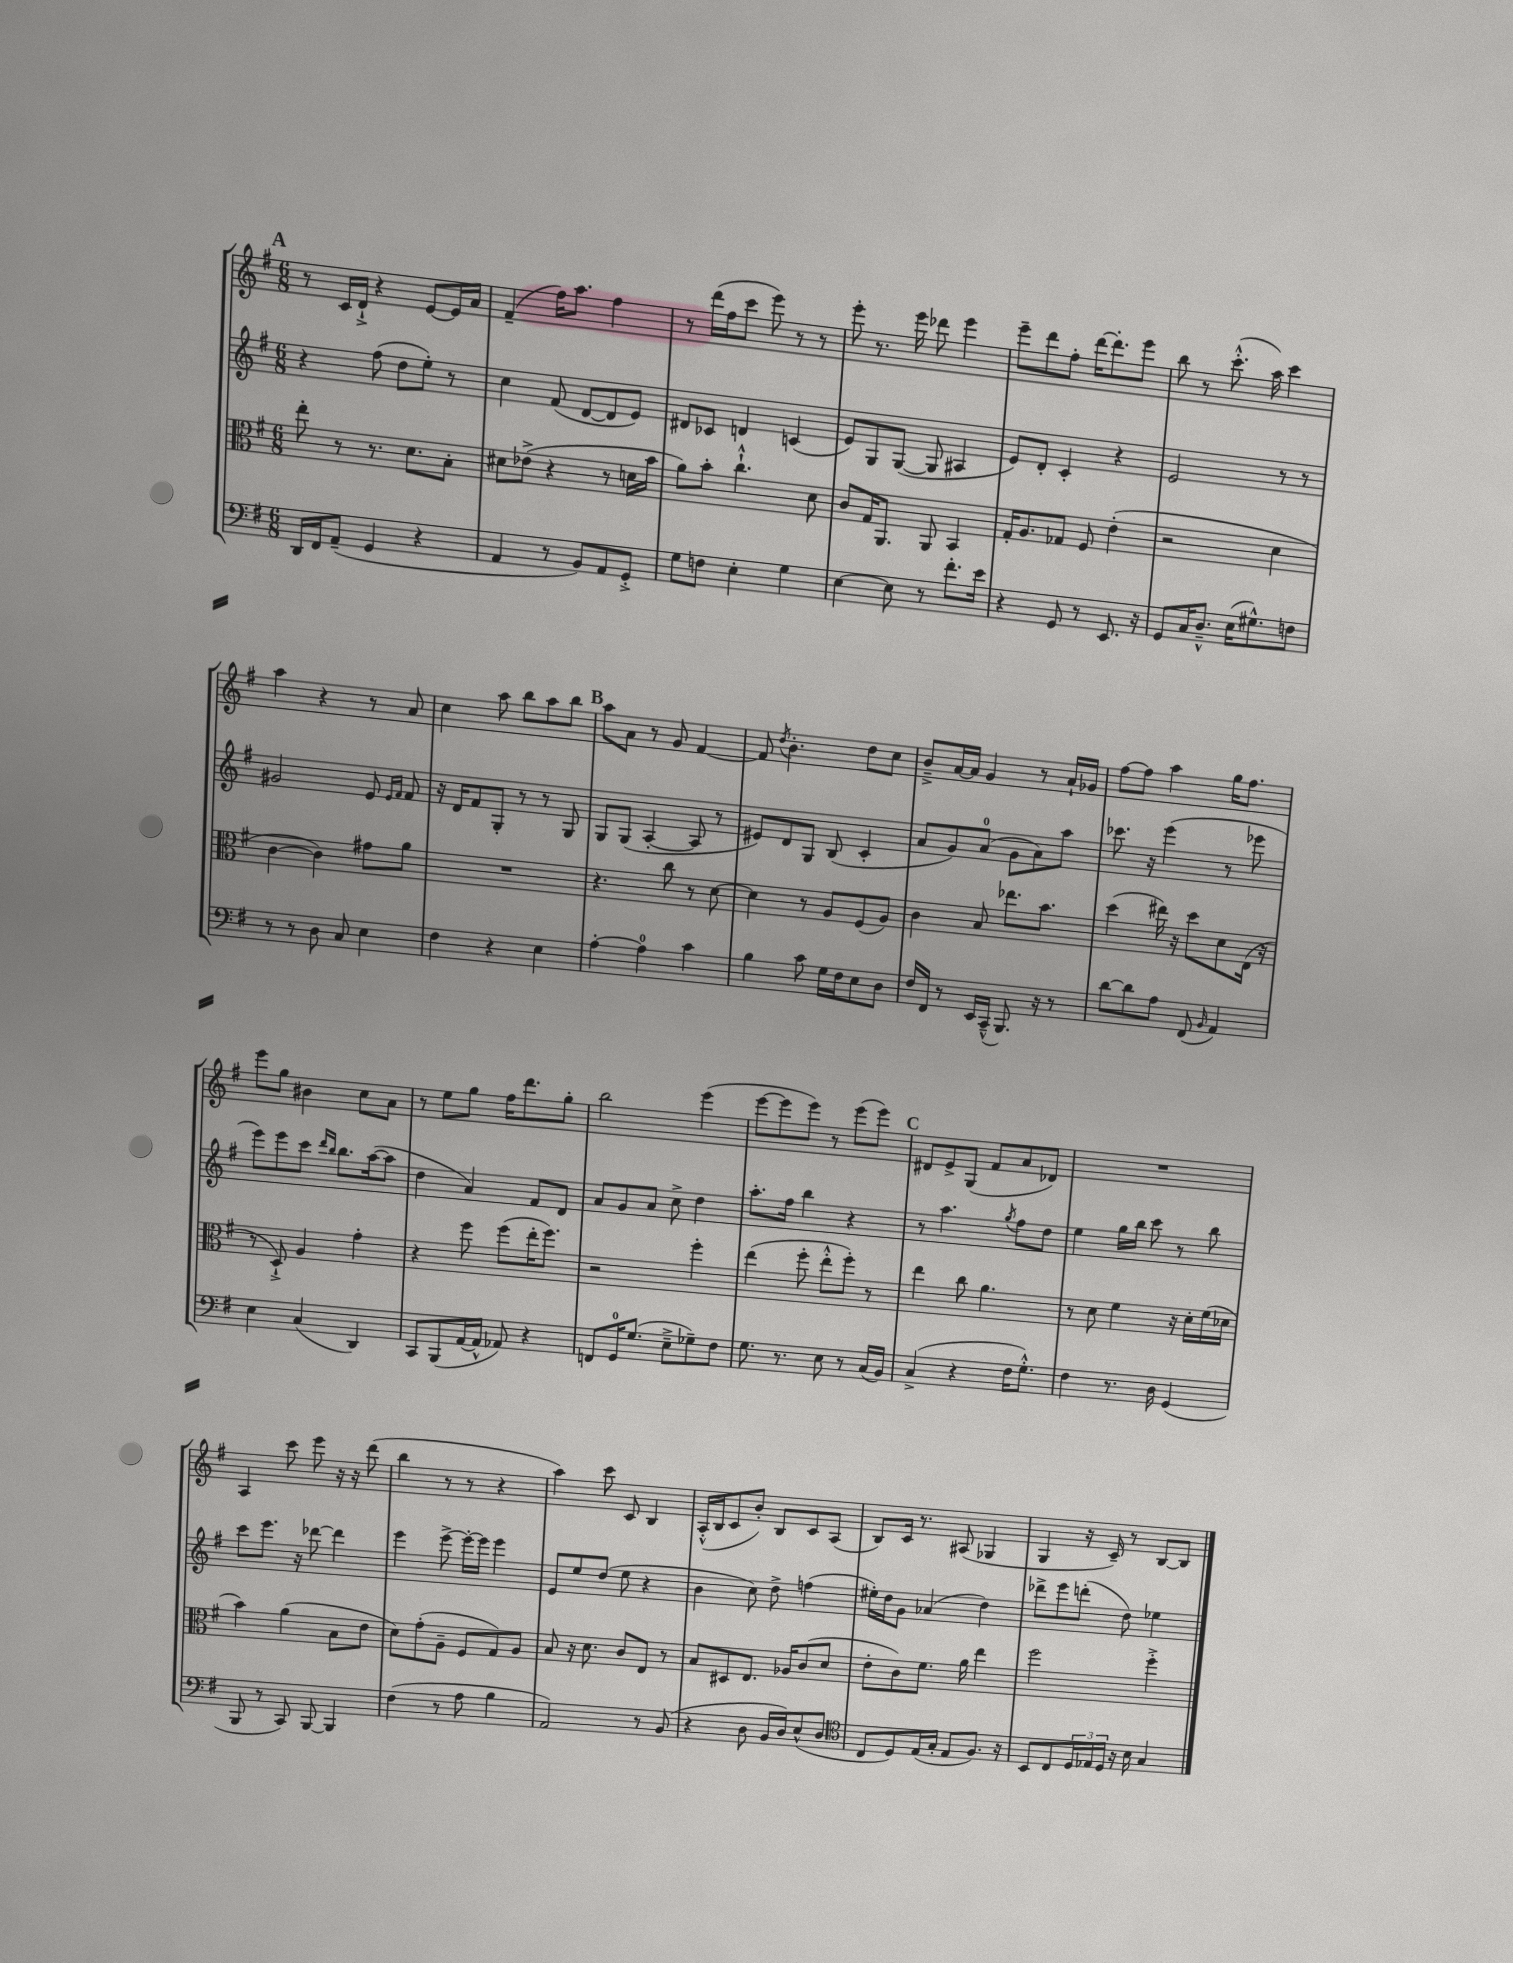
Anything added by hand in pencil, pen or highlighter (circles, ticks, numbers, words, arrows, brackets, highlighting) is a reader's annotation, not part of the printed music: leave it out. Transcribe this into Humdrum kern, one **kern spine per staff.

**kern	**kern	**kern	**kern
*staff4	*staff3	*staff2	*staff1
*clefF4	*clefC3	*clefG2	*clefG2
*k[f#]	*k[f#]	*k[f#]	*k[f#]
*M6/8	*M6/8	*M6/8	*M6/8
16DD/LL	8ee'\	4r	8r
16FF#/J	.	.	.
(8AA~/J	8r	.	16c/LL
.	.	.	16d`^/JJ
4GG/	8.r	(8ff#\	4r
.	.	8dd\L	.
.	8.d\L	.	.
4r	.	8ee'\J)	[8e/L
.	8B'\J	8r	16e/]L
.	.	.	16a/JJ
=	=	=	=
4AA/	8d#\L	4cc\	(4f#~/
.	(8e-^\J	.	.
8r	4r	(8f#/	16ff#\LK)
.	.	.	8.aa\J
8BB/L)	.	[8d/L	.
8AA/	8r	8d/]	4ff#\
8GG'^/J	16d\LL	8e/J)	.
.	16b\JJ	.	.
=	=	=	=
8G\L	8a\L)	8d#/L	8r
8F\J	8b'\J	8c-/J	(16ddd\LL
.	.	.	16ff#\J
4E'\	4.cc`^^\	4d/	8ccc\J
.	.	.	8eee\)
4G\	.	(4c/	8r
.	8d\	.	8r
=	=	=	=
[4E\	8c/L	8e/L)	8eee'\
.	16G/K	8G/	8.r
.	8.AA/J	.	.
8E\]	.	([8G/J	.
.	.	.	16eee\
8r	8AA/	8G/]	8ddd-\
8.f#'\L	4BB/	4A#/	4eee\
16e\Jk	.	.	.
=	=	=	=
4r	16G'/LK	8e/L)	8eee~\L
.	8.A/	.	.
.	.	8d'/J	8ddd\
8GG/	8G-/J	4c'/	8ff#'\J
8r	8F#/	.	[16ddd\LK
.	.	.	8.ddd'\]
8.EE/	(4e'\	4r	.
.	.	.	8eee\J
16r	.	.	.
=	=	=	=
8GG/L	2r	2e/	8bb\
16C/K	.	.	8r
8.D~^^/J	.	.	.
.	.	.	(8.ccc'^^\
(16E\LK	.	.	.
8.G#^^\)	.	.	16aa\)
.	4d\	8r	4ccc\
8F\J	.	8r	.
=	=	=	=
8r	[4c\	2g#/	4aa\
8r	.	.	.
8D\	4c\])	.	4r
8C/	.	.	.
4E\	8g#\L	8e/	8r
.	.	16qqe/LL	.
.	.	16qqf#/JJ	.
.	8a\J	8f#/	8a/
=	=	=	=
4F#\	2.r	16r	4cc\
.	.	16d/LK	.
.	.	8f#/	.
4r	.	8G'/J	8aa\
.	.	8r	8bb\L
4E\	.	8r	8aa\
.	.	8G/	8bb\J
=	=	=	=
[4A'\	4.r	8G/L	8aa\L
.	.	(8G/J	8a\J
4A\]	.	[4A'/	8r
.	8cc\	.	8g/
4c\	8r	8A/]	[4f#/
.	[8d\	8r	.
=	=	=	=
4B\	4d\]	8e#/L)	8f#/]
.	.	.	8qdd/
.	.	8d/	4.b'\
8c\	8r	8G/J	.
16G\LL	8A/L	(8B/	.
16F#\J	.	.	.
8E\	(8F#/	4c'/	8dd\L
8D\J	8A/J)	.	8cc\J
=	=	=	=
16F#/LL	4c\	8a/L	8b~^/L
16FF#/JJ	.	.	.
8r	.	8g/)	[16a/L
.	.	.	16a/]JJ
16EE/LL	8B/	(8a/J	4g/
(16CC~^^/JJ	.	.	.
8.BBB/)	8.ee-\L	8g\L	.
.	.	8a\)	8r
16r	8.b\J	.	.
8r	.	8aa\J	16a`/LL
.	.	.	16g-/JJ
=	=	=	=
[8d\L	(4dd\	8.ccc-\	[8ff#\L
8d\]	.	.	8ff#\]J
.	.	16r	.
8A\J	16ee#\)	(4eee\	4aa\
.	16r	.	.
(8FF#/	8dd\L	.	.
16qqBB/	.	.	.
4AA/)	8d\	8r	16gg\LK
.	.	.	8.ff#\J
.	(16E\Jk	8eee-\	.
.	16r	.	.
=	=	=	=
4E\	8r	8eee\L)	8eee\L
.	8D`^/)	8eee\	8gg\J
(4C/	4A/	8ccc\J	4b#\
.	.	16qqddd/LL	.
.	.	16qqbb/JJ	.
.	.	8.bb\L	.
4DD/)	4g'\	.	8cc\L
.	.	([16aa\k	.
.	.	8aa\]J	8a\J
=	=	=	=
8CC/L	4r	4dd\	8r
(8BBB/	.	.	8ee\L
[16AA/L	8ff#\	4a/)	8gg\J
16AA^^/]JJ	.	.	.
8AA-/)	(8ff#\L	.	16ff#\LK
.	.	.	8.ddd\
4r	16ee'\K	8f#/L	.
.	8.ff#\J)	.	.
.	.	8d/J	8gg'\J
=	=	=	=
8FF/L	2r	8a/L	2bb\
16GG/K	.	8g/	.
(8.G/J	.	.	.
.	.	8a/J	.
8E~^\L	.	8cc^\	.
8G-~\)	4ff#'\	4dd\	(4eee\
8F#\J	.	.	.
=	=	=	=
8.G\	(4ee\	8.aa'\L	[8eee\L
.	.	.	8eee\]
8.r	.	16ff#\Jk	.
.	8ff#'\	4bb\	8eee\J)
8E\	8ee'^^\L	.	8r
8r	8ff#'\J)	4r	(8eee\L
(16C/LL	8r	.	8eee\J)
16BB/JJ)	.	.	.
=	=	=	=
(4C^/	4ee\	8r	8d#/L
.	.	4.aa\	8e^/
4r	8cc\	.	(8G/J
.	4.a\	.	8f#/L
.	.	8qgg/	.
16F#\LK	.	8ff#\L	8a/
8.G'^^\J)	.	.	.
.	.	8dd\J	8d-/J)
=	=	=	=
4F#\	8r	4ee\	2.r
.	8d\	.	.
8.r	4f#\	16gg\LL	.
.	.	16bb\JJ	.
.	.	8ccc\	.
16D\	.	.	.
(4GG/	16r	8r	.
.	16d'\LL	.	.
.	(16f#\	8bb\	.
.	16d-\JJ	.	.
=	=	=	=
8BBB/	4b\)	8ccc\L	4A/
8r	.	8.eee\J	.
8CC/)	(4a\	.	8ccc\
.	.	16r	.
[8BBB/	.	[8ddd-\	8eee\
4BBB/]	8B\L	4ddd-\]	16r
.	.	.	16r
.	8e\J	.	(8ddd\
=	=	=	=
(4F#\	8d\L)	4eee\	4bb\
.	(8g'\	.	.
8r	8A~\J	[8eee^\	8r
8A\	8F#/L	16eee'\_LL	8r
.	.	16eee\]JJ	.
4B\	8G/)	4eee\	4r
.	8A/J	.	.
=	=	=	=
2AA/)	8B/	8e/L	4aa\)
.	16r	8ee/	.
.	8.d\	.	.
.	.	(8dd/J	8ccc\
.	8c/L	8ee\	8c/
8r	8E/J	4r	4B/
(8BB/	8r	.	.
=	=	=	=
4r	8B/L	4b\	(16A'^^/LL
.	.	.	16B/J
.	8D#/	.	8c/
8D\	8.E/J	8cc\)	8b'/J)
16BB/LL	.	8dd^\	8B/L
16D/J)	16A-/LK	.	.
(8E^^/	(8c/	(4ff\	8c/
8D/J	8d/J	.	(8A/J
=	=	=	=
*clefC4	*	*	*
8C/L	8e'\L	16ee#'\LL)	8B/L)
.	.	16dd\J	.
8D/)	8c\)	8g\J	16c/Jk
.	.	.	8.r
(16E/L	8.f#\J	(4a-/	.
16G'/JJ	.	.	.
8E/L	.	.	(8A#/
.	16a\	.	.
8.F#/J)	4ee\	4dd\)	4G-/
16r	.	.	.
=	=	=	=
8BB/L	2ff#\	8ddd-^\L	4G/
8C/	.	8eee\	.
24D/L	.	(8ddd'\J	16r
24E-/	.	.	.
.	.	.	16c~/)
24D/JJ	.	.	.
16r	.	8dd\)	8r
16B\	.	.	.
4G/	4ff#'^\	4ee-\	[8B/L
.	.	.	8B/]J
==	==	==	==
*-	*-	*-	*-
